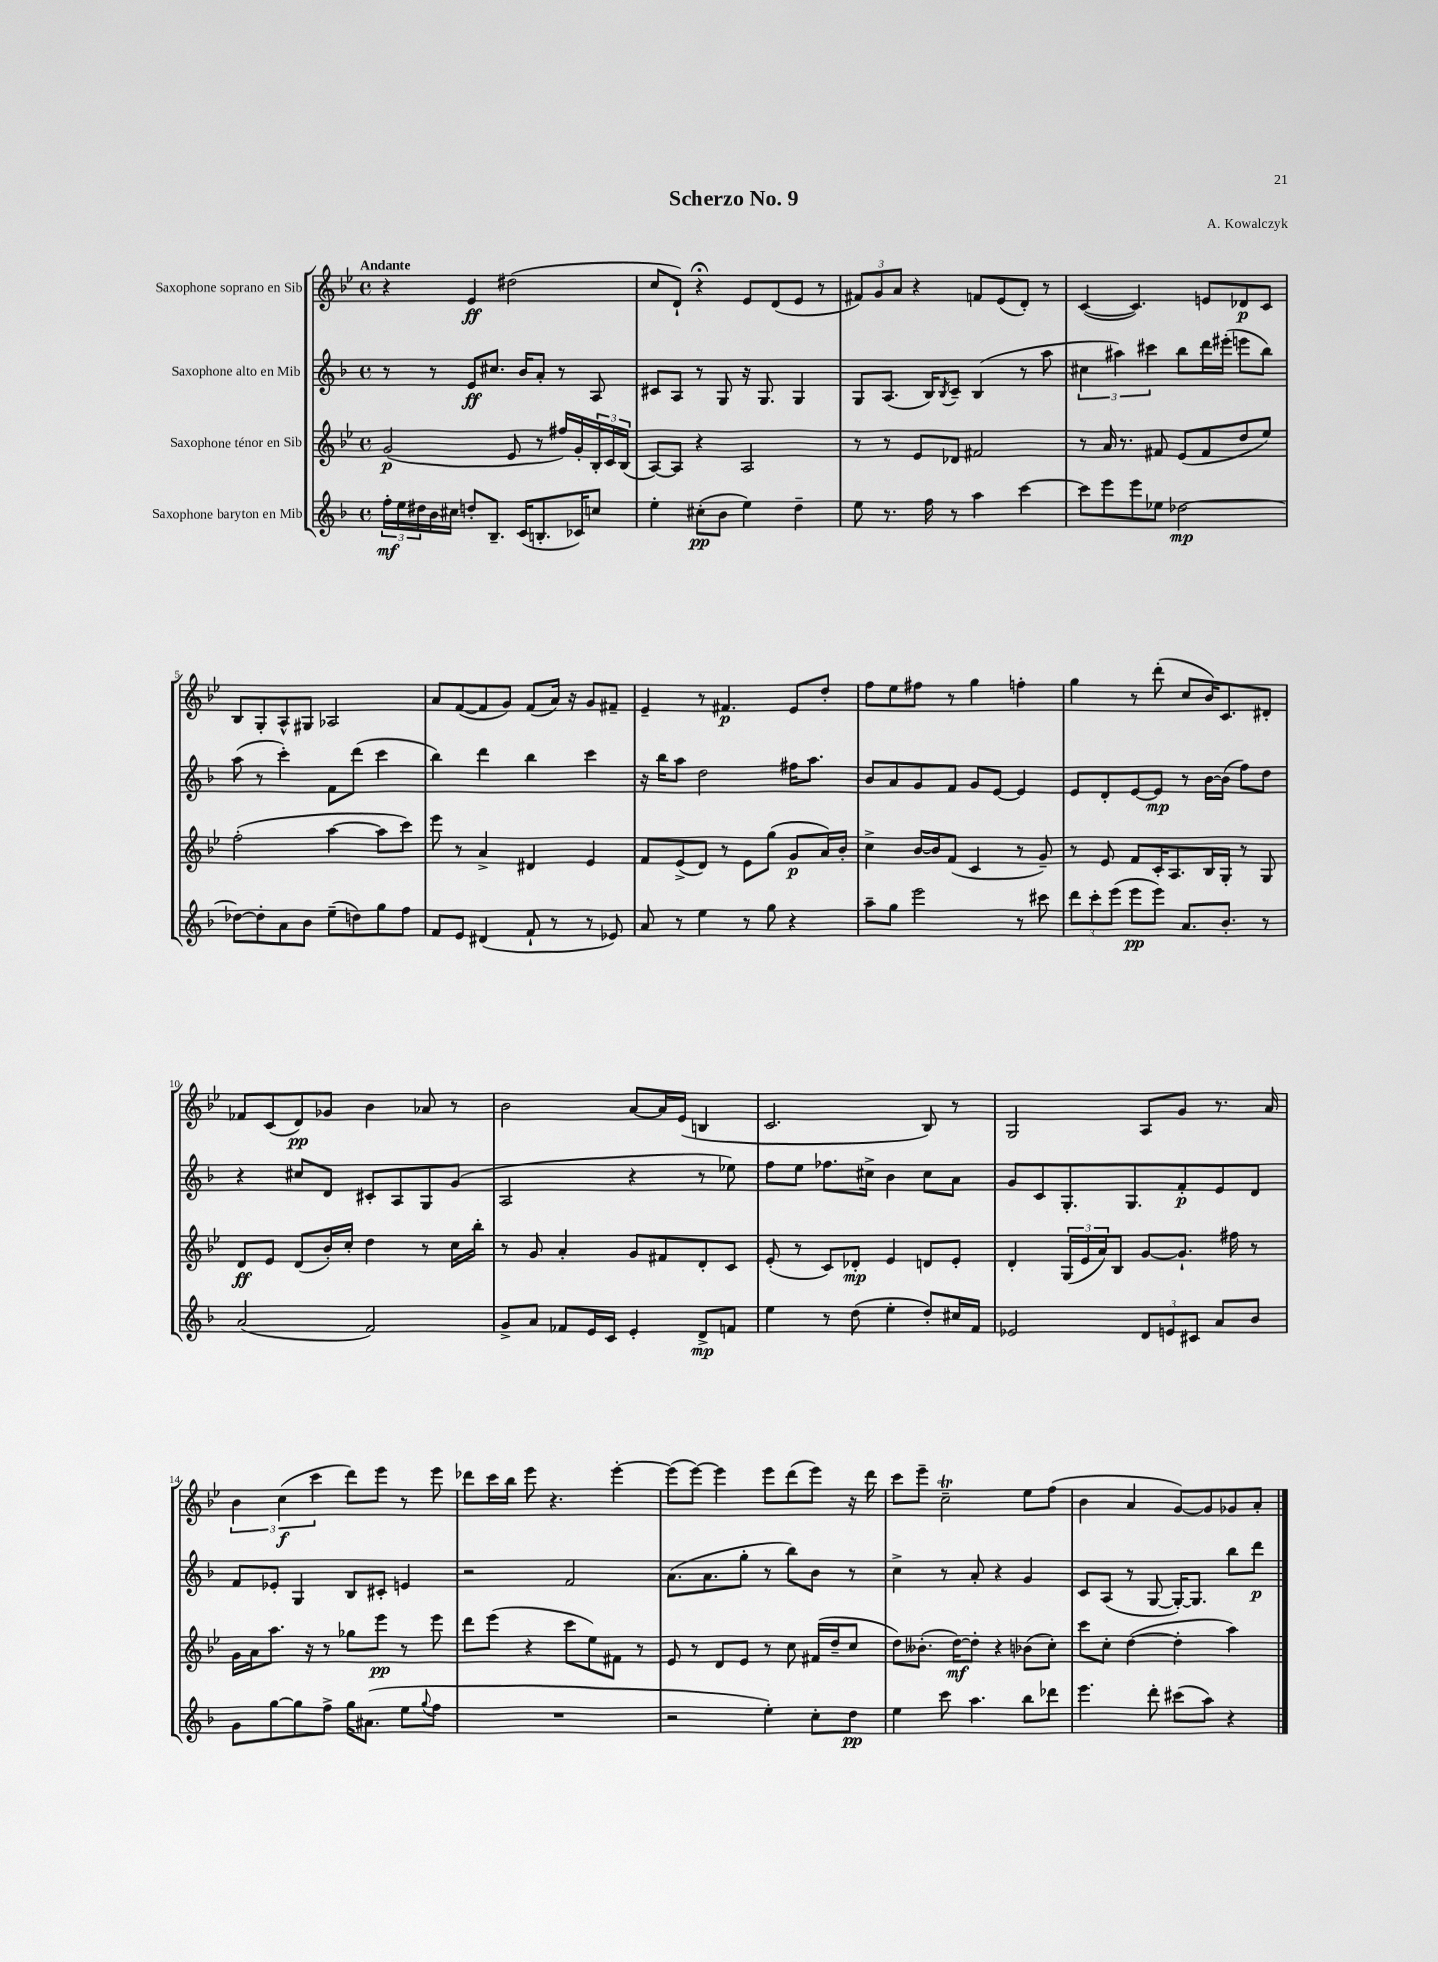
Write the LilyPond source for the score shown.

\header { title = "Scherzo No. 9" composer = "A. Kowalczyk" }
<<
\new StaffGroup <<
\new Staff = "s0" \with { instrumentName = "Saxophone soprano en Sib" } {
    \clef treble \key bes \major \defaultTimeSignature \time 4/4 \tempo "Andante"
    r4 ees'4\ff dis''2( |
    c''8 d'8-!) r4\fermata ees'8 d'8( ees'8 r8 |
    \tuplet 3/2 { fis'8) g'8 a'8 } r4 f'8 ees'8( d'8-.) r8 |
    c'4~( c'4.) e'8 des'8\p c'8 |
    bes8 g8-. a8-^ gis8 aes2 |
    a'8 f'8~( f'8 g'8) f'8( a'16) r16 g'8 fis'8-- |
    ees'4-- r8 fis'4.\p ees'8 d''8-. |
    f''8 ees''8 fis''8 r8 g''4 f''4-. |
    g''4 r8 d'''8-.( c''8 bes'16) c'8. dis'8-. |
    fes'8 c'8( d'8\pp) ges'8 bes'4 aes'8 r8 |
    bes'2 a'8~ a'16 ees'16( b4 |
    c'2. bes8) r8 |
    g2 a8 g'8 r8. a'16 |
    \tuplet 3/2 { bes'4 c''4\f( c'''4 } d'''8) ees'''8 r8 ees'''8 |
    des'''8 c'''16 bes''16 ees'''8 r4. ees'''4~-. |
    ees'''8( ees'''8~) ees'''4 ees'''8 d'''8( ees'''8) r16 d'''16 |
    c'''8 ees'''8-- c''2--\trill ees''8 f''8( |
    bes'4 a'4 g'8~) g'8 ges'8 a'8-. \bar "|." |
}
\new Staff = "s1" \with { instrumentName = "Saxophone alto en Mib" } {
    \clef treble \key f \major \defaultTimeSignature \time 4/4
    r8 r8 e'8\ff cis''8. bes'16 a'8-. r8 a8 |
    cis'8 a8 r8 g8 r16 g8. g4 |
    g8 a8.( bes16) \acciaccatura { bes8 } c'8-- bes4( r8 a''8 |
    \tuplet 3/2 { cis''4 ais''4) cis'''4 } bes''8 d'''16 eis'''16-.( e'''8 bes''8) |
    a''8( r8 c'''4-.) f'8 d'''8( c'''4 |
    bes''4) d'''4 bes''4 c'''4 |
    r16 bes''16 a''8 d''2 fis''16 a''8. |
    bes'8 a'8 g'8 f'8 g'8 e'8~ e'4 |
    e'8 d'8-. e'8~ e'8\mp r8 bes'16~ bes'16( f''8) d''8 |
    r4 cis''8 d'8 cis'8-. a8 g8 g'8( |
    a2 r4 r8 ees''8) |
    f''8 e''8 fes''8. cis''16-> bes'4 cis''8 a'8 |
    g'8 c'8 g8.-. g8. f'8-.\p e'8 d'8 |
    f'8 ees'8-. g4 bes8 cis'8-. e'4 |
    r2 f'2 |
    a'8.( a'8. g''8-. r8 bes''8) bes'8 r8 |
    c''4-> r8 a'8-. r4 g'4 |
    c'8 a8( r8 g8~ g16~-.) g8. bes''8 d'''8\p \bar "|." |
}
\new Staff = "s2" \with { instrumentName = "Saxophone ténor en Sib" } {
    \clef treble \key bes \major \defaultTimeSignature \time 4/4
    g'2\p( ees'8 r8 fis''16) g'16-. \tuplet 3/2 { bes16-. c'16 bes16( } |
    a8~) a8 r4 a2 |
    r8 r8 ees'8 des'8 fis'2 |
    r8 a'16 r8. fis'8 ees'8( fis'8 d''8 ees''8) |
    f''2-.( a''4~ a''8 c'''8) |
    ees'''8 r8 a'4-> dis'4 ees'4 |
    f'8 ees'8->( d'8) r8 ees'8 g''8( g'8\p a'16) bes'16-. |
    c''4-> bes'16~ bes'16 f'8( c'4 r8 g'8--) |
    r8 ees'8 f'8 c'16-. a8. bes16 g16-. r8 g8 |
    d'8\ff ees'8 d'8( bes'16-.) c''16-. d''4 r8 c''16 bes''16-. |
    r8 g'8 a'4-. g'8 fis'8 d'8-. c'8 |
    ees'8-.( r8 c'8) des'8-.\mp ees'4 d'8 ees'8-. |
    d'4-. \tuplet 3/2 { g16( ees'16 a'16) } bes8 g'8~ g'8.-! fis''16 r8 |
    g'16 a'16 a''8. r16 r8 ges''8 ees'''8\pp r8 ees'''8 |
    d'''8 ees'''8( r4 c'''8 ees''8) fis'8 r8 |
    ees'8 r8 d'8 ees'8 r8 c''8 fis'16( d''16-- c''8 |
    d''8) beses'8.-.( d''16~\mf) d''8-. r4 bes'8( c''8-.) |
    c'''8 c''8-. d''4~( d''4-. a''4) \bar "|." |
}
\new Staff = "s3" \with { instrumentName = "Saxophone baryton en Mib" } {
    \clef treble \key f \major \defaultTimeSignature \time 4/4
    \tuplet 3/2 { f''16-.\mf e''16 dis''16 } bes'16 cis''16 d''8-. bes8.-- c'16( b8.-. ces'16) c''8 |
    e''4-. cis''8-.\pp( bes'8 e''4) d''4-- |
    e''8 r8. f''16 r8 a''4 c'''4~ |
    c'''8 e'''8 e'''8 ees''8 des''2~\mp |
    des''8~ des''8-. a'8 bes'8 e''8--( d''8) g''8 f''8 |
    f'8 e'8 dis'4( f'8-! r8 r8 ees'8) |
    a'8 r8 e''4 r8 g''8 r4 |
    a''8-- g''8 e'''2 r8 cis'''8 |
    \tuplet 3/2 { d'''8 c'''8-. e'''8( } e'''8\pp e'''8) a'8. bes'8.-. r8 |
    a'2( f'2) |
    g'8-> a'8 fes'8 e'16 c'16 e'4-. d'8->\mp f'8 |
    e''4 r8 d''8( e''4-. d''8-.) cis''16 f'16 |
    ees'2 \tuplet 3/2 { d'8 e'8 cis'8 } a'8 bes'8 |
    g'8 g''8~ g''8 f''8-> g''16 ais'8.( e''8 \appoggiatura { g''8 } f''8 |
    R1 |
    r2 e''4-.) c''8-. d''8\pp |
    e''4 c'''8 a''4. bes''8 des'''8 |
    e'''4. d'''8-. cis'''8( a''8) r4 \bar "|." |
}
>>
>>
